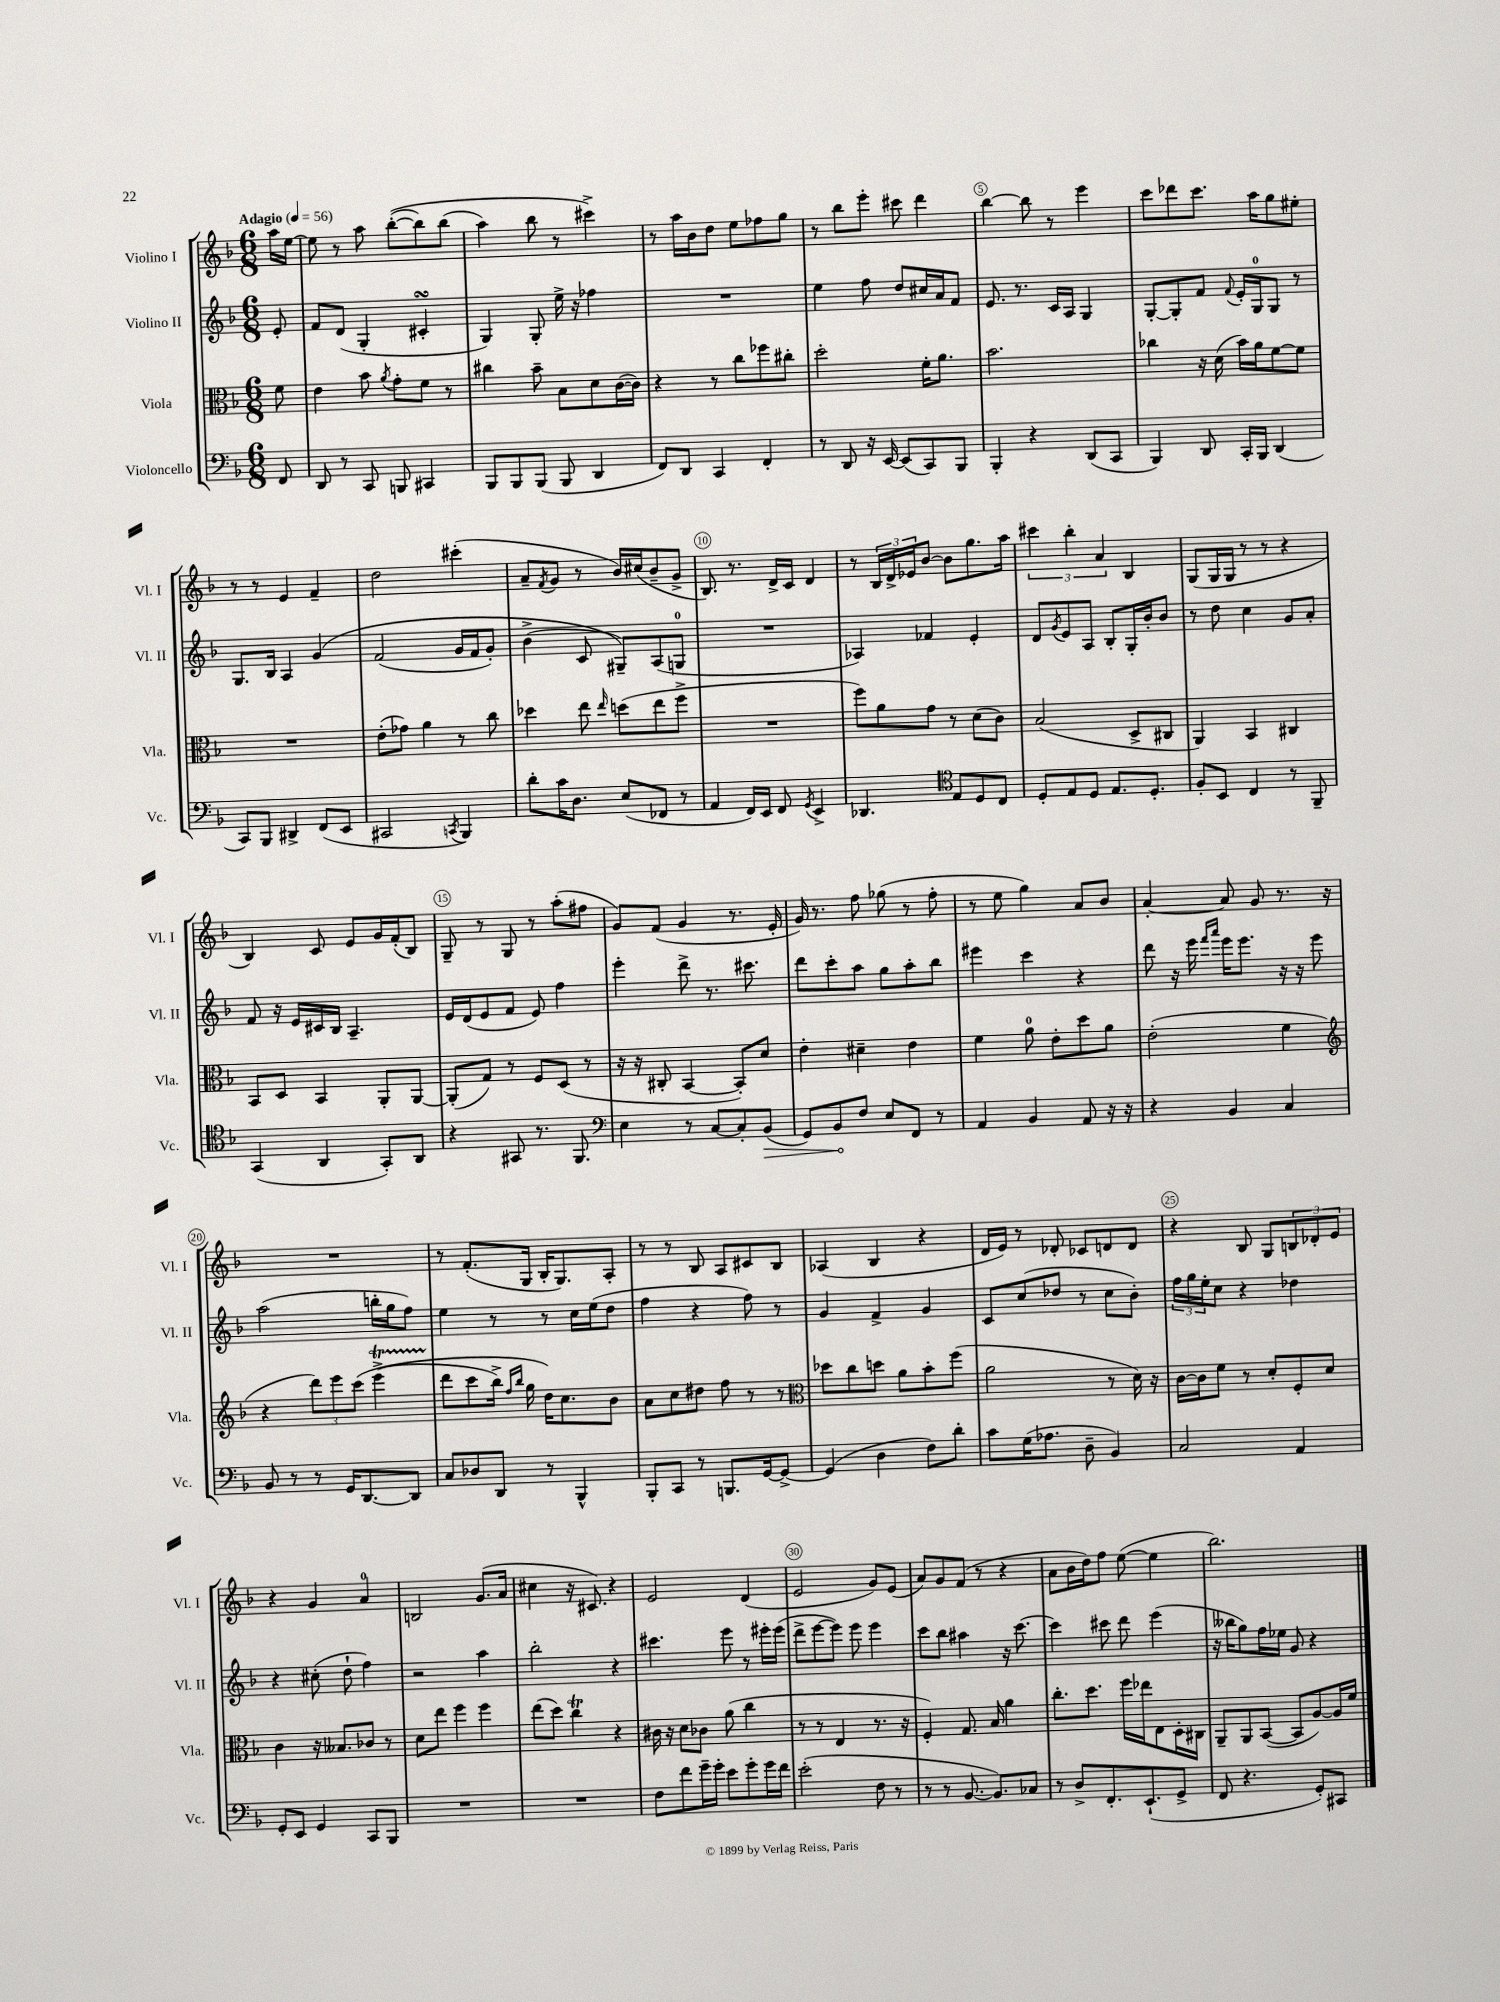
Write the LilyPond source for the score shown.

<<
\new StaffGroup <<
\new Staff = "s0" \with { instrumentName = "Violino I" shortInstrumentName = "Vl. I" } {
    \clef treble \key f \major \numericTimeSignature \time 6/8 \partial 8 \tempo "Adagio" 4 = 56
    a''16 e''16~ |
    e''8 r8 a''8 bes''8~-.(\( bes''8) bes''8( |
    a''4) bes''8 r8 cis'''4->\) |
    r8 a''16 bes'16 d''8 e''8 fes''8 g''8 |
    r8 bes''8 e'''8-. cis'''8 d'''4 |
    bes''4~ bes''8 r8 e'''4 |
    c'''8 des'''8 c'''8. a''16 g''8 eis''8-. |
    r8 r8 e'4 f'4-- |
    d''2 cis'''4-.( |
    a'8-- \acciaccatura { f'8 } g'8 r8 bes'16) cis''16( bes'8-- g'8-> |
    bes8.) r8. d'16-> c'16 d'4 |
    r8 \tuplet 3/2 { bes16 d'16-> ees'16 } bes'8~ bes'8 g''8. a''16 |
    \tuplet 3/2 { cis'''4 bes''4-. a'4 } bes4 |
    g8( g16 g16 r8 r8 r4 |
    bes4) c'8 e'8 g'16 f'16-.( bes8) |
    g8-- r8 g8 r8 a''8-.( fis''8 |
    g'8) f'8( g'4 r8. e'16-. |
    g'16) r8. f''8 ges''8( r8 f''8-. |
    r8 e''8 g''4) a'8 bes'8 |
    a'4~-. a'8 g'8 r8. r16 |
    R2. |
    r8 f'8.-.( g16 bes16-. g8.) a8-. |
    r8 r8 bes8 a8 cis'8 bes8 |
    aes4( bes4 r4 |
    d'16 e'16) r8 des'8-. ces'8 d'8 d'8 |
    r4 bes8 g8 \tuplet 3/2 { b8 des'8-. e'8 } |
    r4 g'4 a'4-0 |
    b2 g'8.( a'16 |
    cis''4 r16 cis'8.) r4 |
    e'2 d'4( |
    e'2 g'8) e'8( |
    a'8) g'8 f'8( r8 r4 |
    a'8 bes'16 d''16) f''8 e''8~( e''4 |
    bes''2.) \bar "|." |
}
\new Staff = "s1" \with { instrumentName = "Violino II" shortInstrumentName = "Vl. II" } {
    \clef treble \key f \major \numericTimeSignature \time 6/8 \partial 8
    e'8-. |
    f'8 d'8( g4-. cis'4-.\turn |
    g4) g8-. e''16-> r16 fes''4 |
    R2. |
    e''4 f''8 d''8 cis''16 a'16 f'8 |
    e'8. r8. c'16 a16 g4 |
    g8~-. g8-. f'8 \appoggiatura { f'8 } e'16-. g16-0 g8 r8 |
    g8. bes16 a4 g'4\( |
    f'2( g'16 f'16 g'8-.) |
    bes'4->( c'8 gis8--)\) a8( g8-0 |
    R2. |
    aes4) fes'4 e'4-. |
    d'8 \acciaccatura { g'8 } e'8 a8 bes8-. g16-. bes'16-. bes'8 |
    r8 d''8 c''4 g'8 a'8-. |
    f'8 r16 e'16 cis'16 bes16 a4.-- |
    e'16 d'16( e'8 f'8 e'8) f''4 |
    e'''4-. d'''8-> r8. cis'''8. |
    d'''8 c'''8-. a''8 g''8 a''8-. bes''8 |
    eis'''4 c'''4 r4 |
    d'''8 r16 e'''16 \grace { f'''16 a'''16 } e'''16 e'''8. r16 r16 e'''8 |
    a''2( b''16-. g''16 f''8) |
    e''4 r8 r8 c''16 e''16( d''8 |
    f''4 r4 f''8) r8 |
    g'4 f'4-> g'4 |
    c'8 c''8( des''8 r8 c''8 bes'8-.) |
    \tuplet 3/2 { f''16 g''16 e''16-. } c''8 r4 des''4 |
    r4 cis''8-.( d''8-! f''4) |
    r2 a''4 |
    bes''2-. r4 |
    cis'''4. e'''8 r8 eis'''16-. eis'''16( |
    d'''8-> e'''8~ e'''8) e'''8 e'''4 |
    c'''8 bes''8 ais''4 r16 c'''8.~ |
    c'''4 cis'''8 d'''8 e'''4( |
    r16 beses''16 g''8) f''16 ees''16 g'8 r4 \bar "|." |
}
\new Staff = "s2" \with { instrumentName = "Viola" shortInstrumentName = "Vla." } {
    \clef alto \key f \major \numericTimeSignature \time 6/8 \partial 8
    f'8 |
    e'4 bes'8 \acciaccatura { a'8 } g'8-. f'8 r8 |
    cis''4 bes'8-- bes8 d'8 c'16~( c'16) |
    r4 r8 c''8 fes''8 cis''8-. |
    d''2-. f'16-. a'8. |
    bes'2. |
    ces''4 r16 d'16( bes'16) a'16 f'8~ f'8 |
    R2. |
    e'8-.( ges'8) a'4 r8 c''8 |
    des''4 e''8 \grace { e''16 } d''8( e''8 f''8-> |
    R2. |
    f''8) a'8 g'8 r8 d'8( c'8) |
    bes2( d8-> cis8 |
    a,4) bes,4 cis4 |
    bes,8 d8 bes,4 a,8-. a,8~ |
    a,8-.( g8) r8 f8 d8( r8 |
    r16 r16 cis8-. bes,4~ bes,8-.) d'8 |
    e'4-. dis'4-- e'4 |
    f'4 a'8-0 e'8-. d''8 a'8 |
    e'2-.( f'4 |
    \clef treble r4 \tuplet 3/2 { d'''8) e'''8 c'''8\( } e'''4->\startTrillSpan( |
    d'''8\stopTrillSpan c'''8 bes''16->) \grace { f''16 bes''16 } g''16 d''16\) c''8. bes'8 |
    a'8 c''8 dis''8 f''8 r8 r8 |
    \clef alto des''8 c''8 d''8 a'8 bes'8-. f''8( |
    a'2 r8 d'16) r16 |
    c'16~ c'16 f'8 r8 d'8-. f8-. d'8 |
    c'4 r16 beses8. ces'8 r8 |
    d'8 e''8 f''4 f''4 |
    e''8( d''8) c''4\trill r4 |
    cis'16 r16 d'8 ces'8 a'8( c''4 |
    r8 r8 e4 r8. r16 |
    f4-.) g8. bes16 a'4 |
    c''8.-. d''8. f''16 ees''16 e8 d16-. cis16 |
    a,8-- a,8 bes,8~( bes,8 a8~) a16 f'16 \bar "|." |
}
\new Staff = "s3" \with { instrumentName = "Violoncello" shortInstrumentName = "Vc." } {
    \clef bass \key f \major \numericTimeSignature \time 6/8 \partial 8
    f,8 |
    d,8 r8 c,8 b,,8 cis,4 |
    bes,,8 bes,,8 bes,,8( bes,,8 d,4 |
    f,8) d,8 c,4 f,4-. |
    r8 d,8 r16 e,16~ e,8( c,8) bes,,8 |
    bes,,4-. r4 d,8( c,8 |
    bes,,4) d,8 c,16-. bes,,16 d,4( |
    c,8) bes,,8 dis,4-> f,8( e,8 |
    cis,2 \acciaccatura { c,8 } bes,,4) |
    d'8-. c'16 d8. e8( fes,8 r8 |
    a,4 f,16) e,16 f,8 \acciaccatura { g,8 } e,4-> |
    des,4. \clef tenor e8 d8 c8 |
    d8-. e8 d8 e8. d8.-. |
    f8-. bes,8 c4 r8 f,8-- |
    g,4( a,4 g,8-.) a,8 |
    r4 gis,8 r8. f,8. |
    \clef bass e4 r8 c8~ c8-. \once \override Hairpin.circled-tip = ##t bes,8\>( |
    g,8) bes,8\! f8 e8 f,8 r8 |
    a,4 bes,4 a,8 r16 r16 |
    r4 bes,4 c4 |
    bes,8 r8 r8 g,16 d,8.~ d,8 |
    c8 des8 d,8 r8 bes,,4-^ |
    bes,,8-. c,8 r8 b,,8. g,16~ g,8~-> |
    g,4( d4 f8) d'8-. |
    c'8 g16( aes8. d8-- bes,4) |
    c2 a,4 |
    g,8-. e,8 g,4 c,8 bes,,8 |
    R2. |
    R2. |
    f8 f'8 g'16-- g'16-. e'8 g'8-. g'16 f'16 |
    e'2-.( f8 r8 |
    r8 r8 bes,8.~ bes,8.) ces8 |
    r8 d8-> f,8.-. e,8.-!( g,8-> |
    f,8 r4. g,8-.) cis,8 \bar "|." |
}
>>
>>
\layout { \context { \Score \override BarNumber.break-visibility = ##(#f #t #t) barNumberVisibility = #(every-nth-bar-number-visible 5) \override BarNumber.stencil = #(make-stencil-circler 0.1 0.3 ly:text-interface::print) } }
